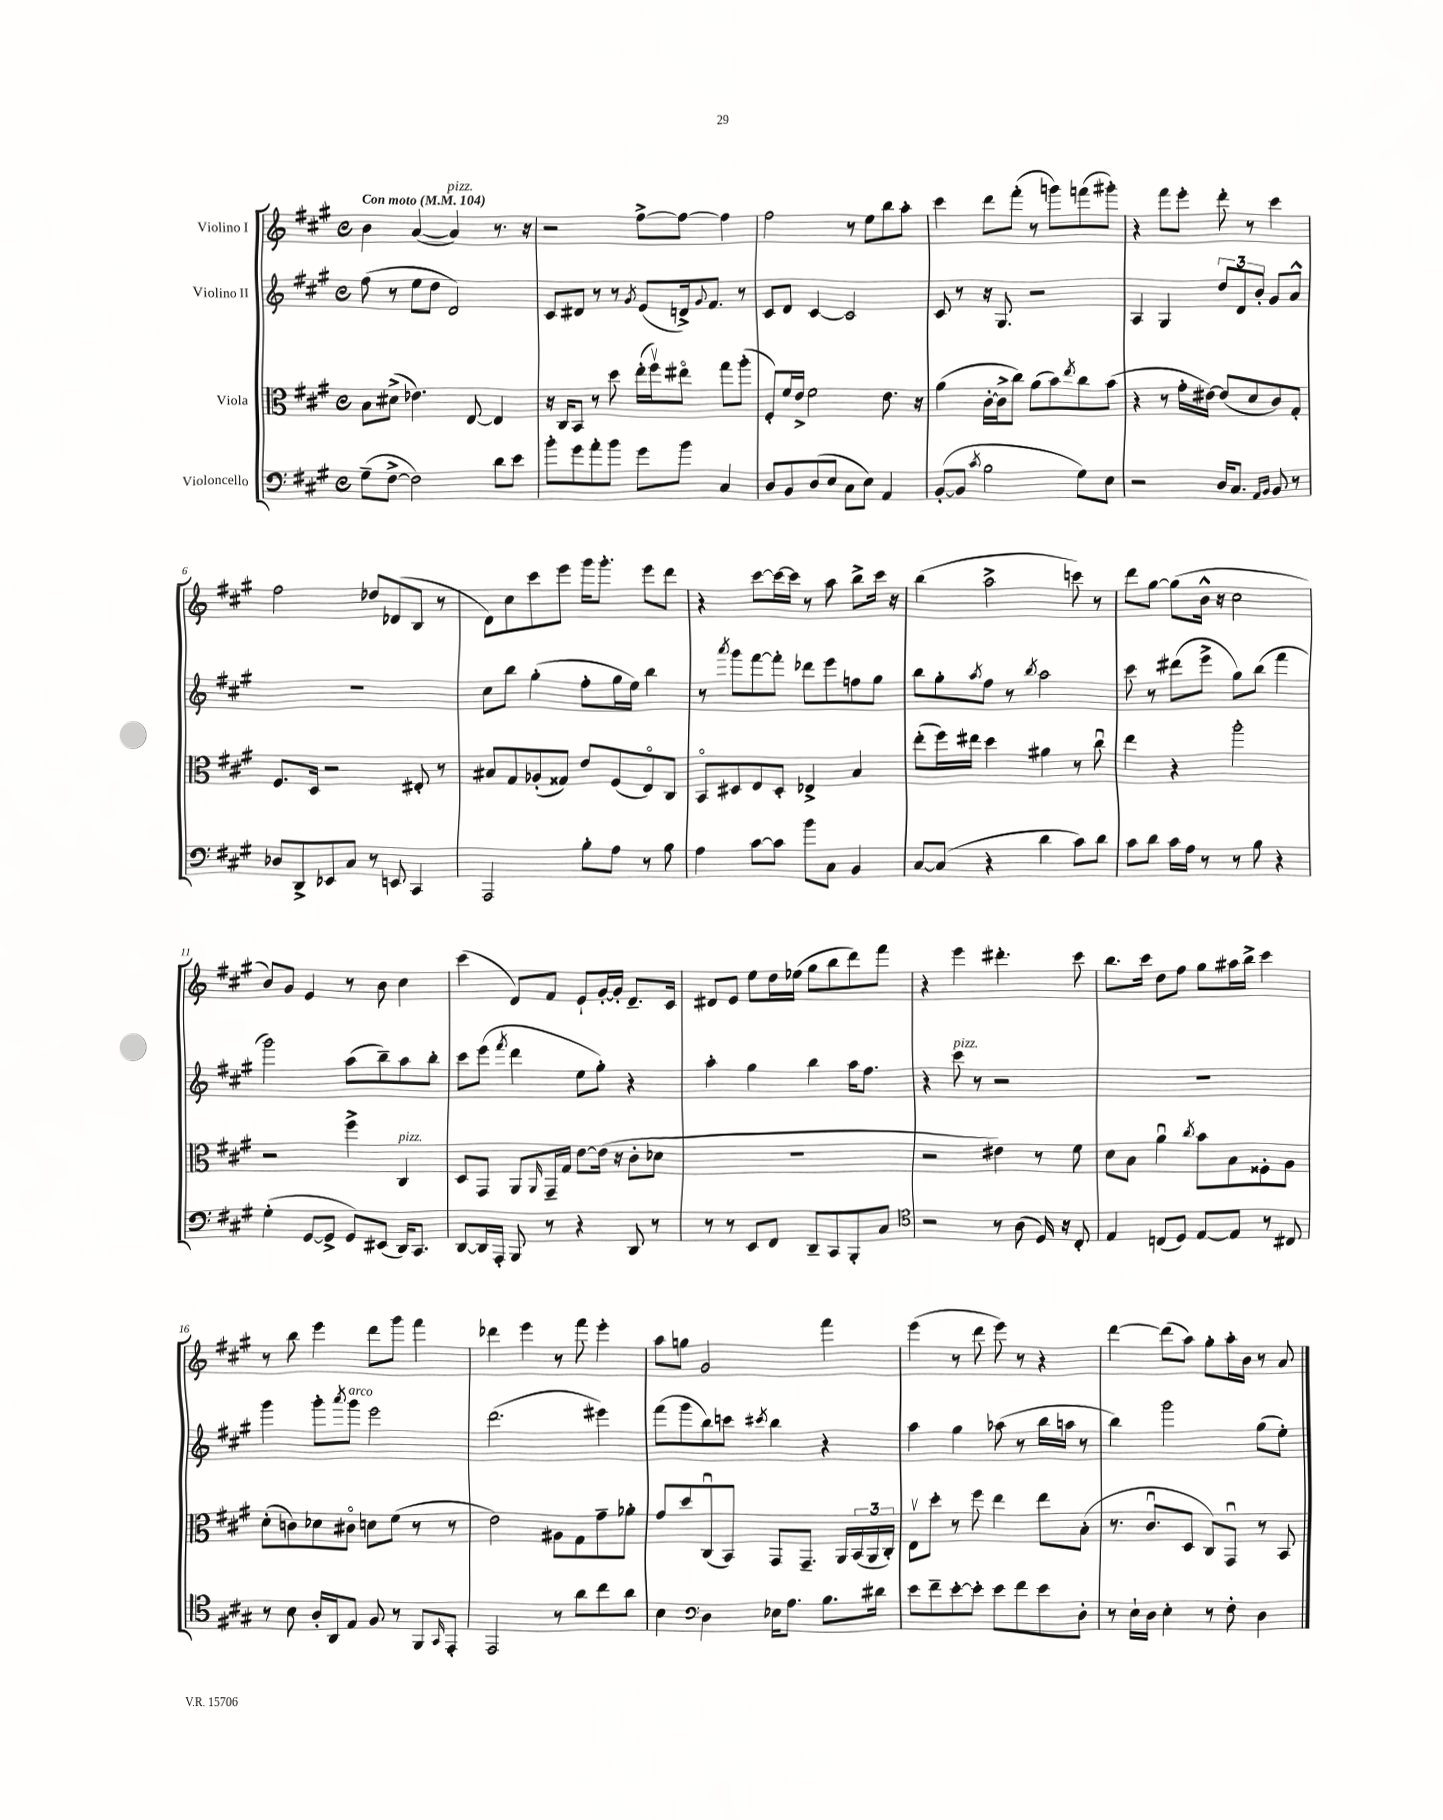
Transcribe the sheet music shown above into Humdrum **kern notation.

**kern	**kern	**kern	**kern
*part4	*part3	*part2	*part1
*staff4	*staff3	*staff2	*staff1
*I"Violoncello	*I"Viola	*I"Violino II	*I"Violino I
*clefF4	*clefC3	*clefG2	*clefG2
*k[f#c#g#]	*k[f#c#g#]	*k[f#c#g#]	*k[f#c#g#]
*M4/4	*M4/4	*M4/4	*M4/4
*met(c)	*met(c)	*met(c)	*met(c)
*MM104	*MM104	*MM104	*MM104
=1	=1	=1	=1
!	!	!	!LO:TX:a:B:t=Con moto
(8G#~\L	8B\L	(8ff#\	4b\
[8F#^\J	(8d#X^\J	8r	.
2F#\])	4.e-X\)	8ee\L	([4a/
.	.	8dd\J	.
!	!	!	!LO:TX:a:i:t=pizz.
.	.	2d/)	4a/])
.	[8E/	.	.
8d\L	4E/]	.	8.r
8e\J	.	.	.
.	.	.	16r
=2	=2	=2	=2
8b'\L	16r	8c#/L	2r
.	16C#/KL	.	.
8g#\	8BB/J	8d#X/J	.
8a'\	8r	8r	.
8b\J	8dd\	8r	.
.	.	8qg#/	.
8g#\L	(16ee'\LL	(8e/L	[8ff#^\L
.	16ff#v\J)	.	.
8b\J	8ee#X\J	16dn^/k)	8ff#\J_
.	.	8qqg#/	.
.	.	8.f#/J	.
4C#/	8gg#\L	.	4ff#\]
.	(8aa'\J	8r	.
=3	=3	=3	=3
8D/L	8F#'/L)	8c#/L	2ff#\
8BB/	16f#/L	8d/J	.
.	16e^/JJ	.	.
(8D/	2f#\	[4c#/	.
8E/J	.	.	.
8C#\L	.	2c#/]	8r
8E\J)	.	.	8ee\L
4AA/	8.e\	.	8bb\
.	.	.	8aa'\J
.	16r	.	.
=4	=4	=4	=4
([8BB'/L	(4a\	8c#/	4ccc#\
8BB/J]	.	8r	.
8qc#/	.	.	.
2B\	[16c#'\LL	16r	8ddd\L
.	16c#^\J]	8.G#/	.
.	8cc#\J)	.	(8fff#'\J
.	(8a\L	2r	8r
.	8b\)	.	8gggn\L)
.	8qee/	.	.
8G#\L)	8cc#\	.	(8fffn\
8E\J	(8b\J	.	8ggg#X'\J)
=5	=5	=5	=5
2r	4r	4A/	4r
.	8r	4G#/	8fff#\L
.	16g#'\LL	.	8eee'\J
.	[16e#X\JJ)	.	.
16D/KL	(8e#/L]	12dd/L	8ddd'\
8.C#/J	.	.	.
.	.	12d/	.
.	8d/	.	8r
.	.	12b'/J	.
16qqAA/LL	.	.	.
16qqBB/JJ	.	.	.
8BB/	8c#/)	8g#/L	4ccc#\
8r	8G#'/J	8a^^/J	.
!!LO:LB:g=z
=6	=6	=6	=6
8D-X/L	8.F#/L	1r	2ff#\
8DD^/	.	.	.
.	16D/Jk	.	.
8EE-X/	2r	.	.
8C#/J	.	.	.
8r	.	.	8dd-X/L
8EEn/	.	.	(8d-X/
4CC#/	8E#X'/	.	8B/J
.	8r	.	8r
=7	=7	=7	=7
2AAA/	8B#X/L	8cc#\L	8d\L)
.	8G#/	8bb\J	8cc#\
.	(8A-X'/	(4gg#'\	8ccc#\
.	8G##X/J)	.	8eee\J
8B'\L	8e/L	8ff#'\L	16ggg#\KL
.	.	.	8.ggg#'\J
8A\J	(8F#/	16gg#\L	.
.	.	16ee\JJ)	.
8r	8E/)	4bb\	8eee\L
8B\	8C#/J	.	8ddd\J
=8	=8	=8	=8
4A\	8BB/L	8r	4r
.	.	8qaaa/	.
.	8D#X/	8ggg#\L	.
[8c#\L	8E/	[8fff#\	[8ccc#\L
8c#\J]	8D#'/J	8fff#'\J]	16ccc#\L_
.	.	.	16ccc#\JJ]
8b\L	4E-X^/	8ddd-X\L	8r
8C#\J	.	8eee\	8aa\
4BB/	4B/	8ffn\	8bb^\L
.	.	8gg#\J	16ccc#\Jk
.	.	.	16r
=9	=9	=9	=9
[8C#/L	(8ee'\L	8bb\L	(4bb\
(8C#/J]	16ff#\L)	8gg#'\	.
.	16ee#X\JJ	.	.
.	.	8qaa/	.
4r	4dd\	8ff#\J	2aa^\
.	.	8r	.
.	.	8qbb/	.
4d\	4a#X\	2aa\	.
8c#\L)	8r	.	8cccn\)
8d\J	8cc#u\	.	8r
=10	=10	=10	=10
8c#\L	4ee\	8ccc#\	8ddd\L
8d\J	.	8r	[8gg#\J
16c#\LL	4r	(8ddd#X\L	(8gg#\L]
16A\JJ	.	.	.
8r	.	8eee^\J	16b^^\Jk
.	.	.	16r
8r	2aa'\	8gg#\L)	2cc#\
8B\	.	(8bb\J	.
4r	.	4fff#\	.
!!LO:LB:g=z
=11	=11	=11	=11
(4G#'\	2r	2ggg#\)	8b/L)
.	.	.	8g#/J
[8GG#/L	.	.	4e/
8GG#^/J]	.	.	.
8GG#/L)	4ff#^\	(8aa\L	8r
(8EE#X/J	.	8bb~\)	8b\
!	!LO:TX:a:i:t=pizz.	!	!
16DD/KL)	4C#/	8aa\	4cc#\
8.CC#/J	.	.	.
.	.	8bb'\J	.
=12	=12	=12	=12
[8DD/L	8D/L	8ccc#\L	(4ccc#\
16DD/L]	8GG#/J	(8eee\J	.
16AAA'/JJ	.	.	.
.	.	8qfff#/	.
8BBB/	8AA/L	4ddd\	8d/L)
.	16qqAA/	.	.
8r	16GG#~/L	.	8f#/J
.	16G#/JJ	.	.
4r	[8e\L	8ee\L	8e`/L
.	(16e\Jk]	8gg#'\J)	[16g#'/L
.	16r	.	16g#'/JJ]
8DD/	8c#'\L	4r	8.d~/L
8r	8d-X\J	.	.
.	.	.	16c#/Jk
=13	=13	=13	=13
8r	1r	4aa'\	8d#X/L
8r	.	.	8e/J
8EE/L	.	4gg#\	8ee\L
8FF#/J	.	.	16dd\L
.	.	.	(16ee-X\JJ
8DD~/L	.	4bb\	8gg#\L
8CC#/	.	.	8bb\
8BBB'/	.	16aa\KL	8ddd\)
.	.	8.ff#\J	.
8C#/J	.	.	8fff#\J
=14	=14	=14	=14
*clefC4	*	*	*
2r	2r	4r	4r
!	!	!LO:TX:a:i:t=pizz.	!
.	.	8ccc#\	4eee\
.	.	8r	.
8r	4e#X\)	2r	4.ddd#X'\
(8A\	.	.	.
16D/)	8r	.	.
16r	.	.	.
8C#'/	8f#\	.	8ccc#\
=15	=15	=15	=15
4E/	8d\L	1r	8.bb\L
.	8B\J	.	.
.	.	.	16ccc#\Jk
(8Cn/L	4au\	.	8dd\L
8D/J)	.	.	8ff#\J
.	8qcc#/	.	.
[8E/L	8b\L	.	8gg#\L
8E/J]	8B\	.	16aa#X\L
.	.	.	16bb^\JJ
8r	8F##X'\	.	4ccc#\
8C#X/	8A\J	.	.
!!LO:LB:g=z
=16	=16	=16	=16
8r	(8d'\L	4ggg#\	8r
8B\	8cn\)	.	8bb\
16A'/LL	8d-X\	8ggg#'\L	4eee\
16AA/J	.	.	.
.	.	8qaaa/	.
!	!	!LO:TX:a:i:t=arco	!
8E/J	8c#X\J	8ggg#\J	.
8F#/	8dn\L	2eee\	8ddd\L
8r	(8f#\J	.	8ggg#\J
8FF#/L	8r	.	4fff#\
16qqGG#/	.	.	.
8EE'/J	8r	.	.
=17	=17	=17	=17
2EE/	2e\)	(2.ddd\	4ddd-X\
.	.	.	4eee\
8r	8A#X\L	.	8r
8a\L	8G#\	.	8fff#\
8cc#\	8g#~\	4eee#X\)	4eee'\
8a\J	8a-X'\J	.	.
=18	=18	=18	=18
4B\	8g#/L	(8fff#\L	8aa\L
.	8dd/	8ggg#\	8ggn\J
*clefF4	*	*	*
4D\	(8C#u/	8bb\)	2g#/
.	8BB/J)	8cccn\J	.
.	.	8qccc#X/	.
16E-X\KL	8GG#/L	4bb\	.
8.A\J	.	.	.
.	8.GG#~/J	.	.
8.B\L	.	4r	4fff#\
.	16AA/LL	.	.
.	(24BB/	.	.
.	24AA/	.	.
16d#X\Jk	.	.	.
.	24C#'/JJ)	.	.
=19	=19	=19	=19
8e\L	8Ev\L	4aa\	(4eee\
8f#~\	8dd'\J	.	.
[8e'\	8r	4gg#\	8r
8e'\J]	8ff#\	.	8ddd\
8e\L	4ee\	(8aa-X\	8eee\)
8f#\	.	8r	8r
8e\	8ee\L	16bb\LL	4r
.	.	16aan\JJ	.
8D'\J	(8B'\J	8r	.
=20	=20	=20	=20
8r	8.r	4bb\)	[4ddd\
16E`\LL	.	.	.
16D\JJ	8.c#u/L	.	.
4E'\	.	2ggg#\	(8ddd\L]
.	8D/J	.	8aa\J)
8r	8C#/L)	.	8gg#'\L
8F#'\	8GG#u/J	.	16aa'\L
.	.	.	16b\JJ
4D\	8r	(8gg#\L	8r
.	8BB/	8ee'\J)	8a/
==	==	==	==
*-	*-	*-	*-
